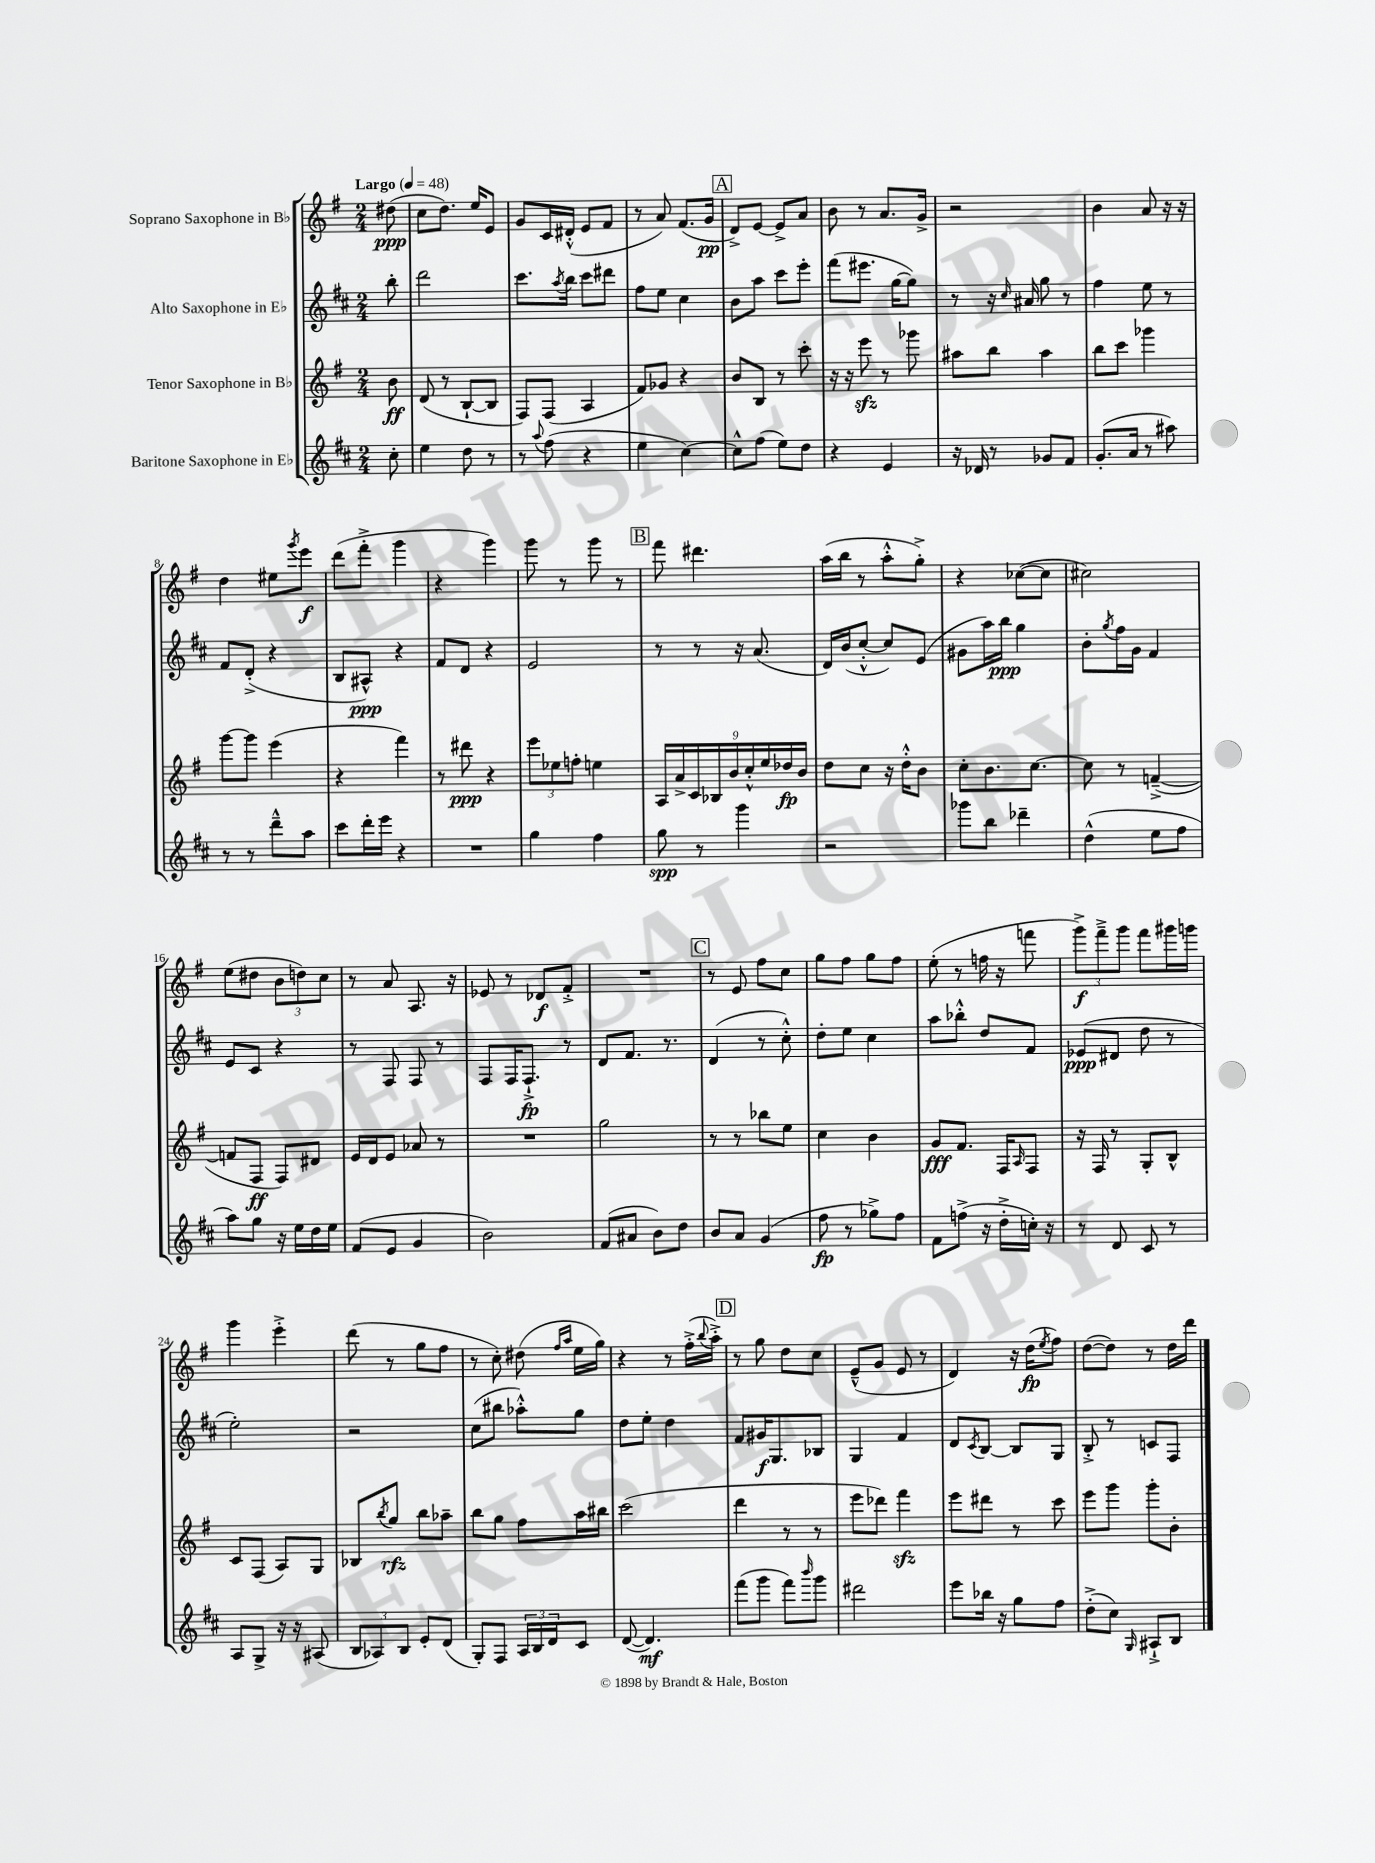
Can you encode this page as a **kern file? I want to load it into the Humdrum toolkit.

**kern	**kern	**kern	**kern
*staff4	*staff3	*staff2	*staff1
*clefG2	*clefG2	*clefG2	*clefG2
*k[f#c#]	*k[f#]	*k[f#c#]	*k[f#]
*M2/4	*M2/4	*M2/4	*M2/4
*MM48	*MM48	*MM48	*MM48
8cc#'\	8b\	8bb'\	(8dd#\
=	=	=	=
4ee\	(8d/	2ddd\	8cc\L
.	8r	.	8.dd\J)
8dd\	[8B`/L	.	.
.	.	.	16ee/LK
8r	8B/]J	.	8e/J
=	=	=	=
8r	8F#/L)	8.ccc#\L	8g/L
8qqaa/	.	.	.
(8ff#\	(8F#/J	.	16c/L
.	.	8qaa/	.
.	.	16bb\Jk	(16d#'^^/JJ
4r	4A/	8ccc#\L	8e/L
.	.	8ddd#\J	8f#/J
=	=	=	=
4ee\	8f#/L)	8ff#\L	8r
.	8g-/J	8ee\J	8a/)
[4cc#\)	4r	4cc#\	(8.f#/L
.	.	.	16g/Jk
=	=	=	=
8cc#^^\]L	8b/L	8b\L	8d^/L)
(8ff#\J	8B/J	8aa\J	[8e/J
8ee\L)	8r	8ccc#\L	8e^/]L
8dd\J	8ccc'\	8eee'\J	8a/J
=	=	=	=
4r	16r	(8fff#\L	8b\
.	16r	.	.
.	8eee\	8.eee#\J	8r
4e/	8r	.	8.a/L
.	.	[16gg\LK	.
.	8ggg-\	8gg\]J)	.
.	.	.	16g^/Jk
=	=	=	=
16r	8aa#\L	8r	2r
16d-/	.	.	.
8r	8bb\J	16r	.
.	.	16qqcc#/	.
.	.	16a#/	.
8g-/L	4aa#\	8gg\	.
8f#/J	.	8r	.
=	=	=	=
(8.g'/L	8bb\L	4ff#\	4b\
.	8ccc\J	.	.
16a/Jk	.	.	.
8r	4ggg-\	8ee\	8a/
8aa#\)	.	8r	16r
.	.	.	16r
=	=	=	=
8r	[8ggg\L	8f#/L	4dd\
8r	8ggg\]J	(8d'^/J	.
8ddd~^^\L	(4eee\	4r	8ee#\L
.	.	.	8qggg/
8aa\J	.	.	8eee\J
=	=	=	=
8ccc#\L	4r	8B/L	(8ddd\L
16ddd'\L	.	8A#^^/J)	8fff#'^\J
16eee\JJ	.	.	.
4r	4fff#\)	4r	4ggg\
=	=	=	=
2r	8r	8f#/L	4r
.	8ddd#\	8d/J	.
.	4r	4r	4ggg\)
=	=	=	=
4gg\	12eee\L	2e/	8ggg\
.	12ee-\	.	.
.	.	.	8r
.	12ff'\J	.	.
4ff#\	4ee\	.	8ggg\
.	.	.	8r
=	=	=	=
8gg\	18A/LL	8r	8fff#\
.	18a^/	.	.
.	18c/	.	.
8r	.	8r	4.ddd#\
.	18B-/	.	.
.	18b/	.	.
4ggg\	.	16r	.
.	18cc'^^/	.	.
.	.	(8.a/	.
.	18ee/	.	.
.	18dd-/	.	.
.	18b/JJ	.	.
=	=	=	=
2r	8dd\L	16d/LL)	(16aa\LL
.	.	(16b/J	16bb\JJ
.	8cc\J	[8cc#'^^/J	8r
.	16r	8cc#/]L)	8aa'^^\L
.	16dd'^^\LK	.	.
.	8b\J	(8e/J	8gg'^\J)
=	=	=	=
8ggg-\L	8cc'\L	8g#\L	4r
8bb\J	8.b\	16aa\L)	.
.	.	16bb\JJ	.
4ddd-~\	.	4gg\	([8cc-\L
.	[8.cc\J	.	.
.	.	.	8cc-\]J
=	=	=	=
(4dd^^\	8cc\]	8b'\L	2cc#\)
.	.	8qgg/	.
.	8r	16ff#\L	.
.	.	16g\JJ	.
8ee\L	([4f~^/	4f#/	.
8ff#\J	.	.	.
=	=	=	=
8aa\L)	8f/]L	8e/L	(8ee\L
8gg\J	8F#/J	8c#/J	8dd#\J
16r	8F#/L)	4r	12b\L
16ee\LL	.	.	.
.	.	.	12dd\)
16dd\	8d#/J	.	.
.	.	.	12cc\J
16ee\JJ	.	.	.
=	=	=	=
(8f#/L	16e/LL	8r	8r
.	16d/J	.	.
8e/J	8e/J	8F#/	8a/
4g/	8a-/	8F#/	8.A/
.	8r	8r	.
.	.	.	16r
=	=	=	=
2b\)	2r	8F#/L	8e-/
.	.	16F#/K	8r
.	.	8.F#`^/J	.
.	.	.	8d-/L
.	.	8r	8f#'^/J
=	=	=	=
(8f#/L	2gg\	8d/L	2r
8a#/J	.	8.f#/J	.
8b\L)	.	.	.
.	.	8.r	.
8dd\J	.	.	.
=	=	=	=
8b/L	8r	(4d/	8r
8a/J	8r	.	8e/
(4g/	8bb-\L	8r	8ff#\L
.	8ee\J	8cc#'^^\)	8cc\J
=	=	=	=
8ff#\	4cc\	8dd'\L	8gg\L
8r	.	8ee\J	8ff#\J
8gg-^\L)	4b\	4cc#\	8gg\L
8ff#\J	.	.	8ff#\J
=	=	=	=
8f#\L	8g/L	8aa\L	(8ee'\
(8ff^\J	8.f#/J	8bb-'^^\J	8r
16r	.	8dd/L	16ff\
16dd'^\LL	16F#/LK	.	16r
.	16qqA/	.	.
16cc'\JJ)	8F#/J	8f#/J	8fff\
16r	.	.	.
=	=	=	=
8r	16r	(8e-/L	12ggg^\L)
.	16F#/	.	.
.	.	.	12fff#~^\
8d/	8r	8d#/J	.
.	.	.	12ggg\J
8c#/	8G'/L	8dd\	8fff#\L
8r	8B^^/J	8r	16ggg#\L
.	.	.	16ggg\JJ
=	=	=	=
8A/L	8c/L	2ee'\)	4ggg\
8G^/J	(8F#/J	.	.
16r	8A/L)	.	4eee'^\
16r	.	.	.
(8A#/	8G/J	.	.
=	=	=	=
12B/L	8B-/L	2r	(8ddd\
12A-/)	.	.	.
.	8qbb/	.	.
.	8gg/J	.	8r
12B/J	.	.	.
8e'/L	8bb\L	.	8gg\L
(8d/J	8aa-~\J	.	8ff#\J
=	=	=	=
8G'/L)	8bb\L	(8cc#\L	8r
8F#/J	8gg\J	8bb#\J	8cc'\)
24A/LL	8ff#\L	8aa-'^^\L)	(8dd#\
24B/	.	.	.
24d/J	.	.	.
.	.	.	16qqff#/LL
.	.	.	16qqaa/JJ
8c#/J	16aa\L	8gg\J	16ee\LL
.	16bb#\JJ	.	16gg\JJ)
=	=	=	=
([8d/	(2ccc\	8dd\L	4r
4.d/])	.	8ee'\J	.
.	.	4dd\	8r
.	.	.	(16ff#'^\LL
.	.	.	8qqbb/
.	.	.	16aa'^\JJ)
=	=	=	=
(8fff#\L	4ddd\	8f#/L	8r
8ggg\J	.	16g#/K	8gg\
.	.	8.G/	.
8fff#\L)	8r	.	8dd\L
16qqbbb/	.	.	.
8ggg\J	8r	8B-/J	8cc\J
=	=	=	=
2ddd#\	8eee\L	4G/	(8e~^^/L
.	8ddd-\J)	.	8g/J
.	4fff#\	4f#/	8e/
.	.	.	8r
=	=	=	=
8eee\L	8eee\L	8d/L	4d/)
.	.	8qc#/	.
16bb-\Jk	8ddd#\J	[8B/J	.
16r	.	.	.
8gg\L	8r	8B/]L	16r
.	.	.	(16dd\LK
.	.	.	8qee/
8ff#\J	8ccc\	8G/J	8ff#\J)
=	=	=	=
(8dd'^\L	8eee\L	8B'^/	([8dd\L
8cc#\J)	8ggg\J	8r	8dd\]J)
16qqG/	.	.	.
8A#`^/L	8ggg'\L	8c/L	8r
8B/J	8b'\J	8F#/J	16dd\LL
.	.	.	16ddd\JJ
==	==	==	==
*-	*-	*-	*-
